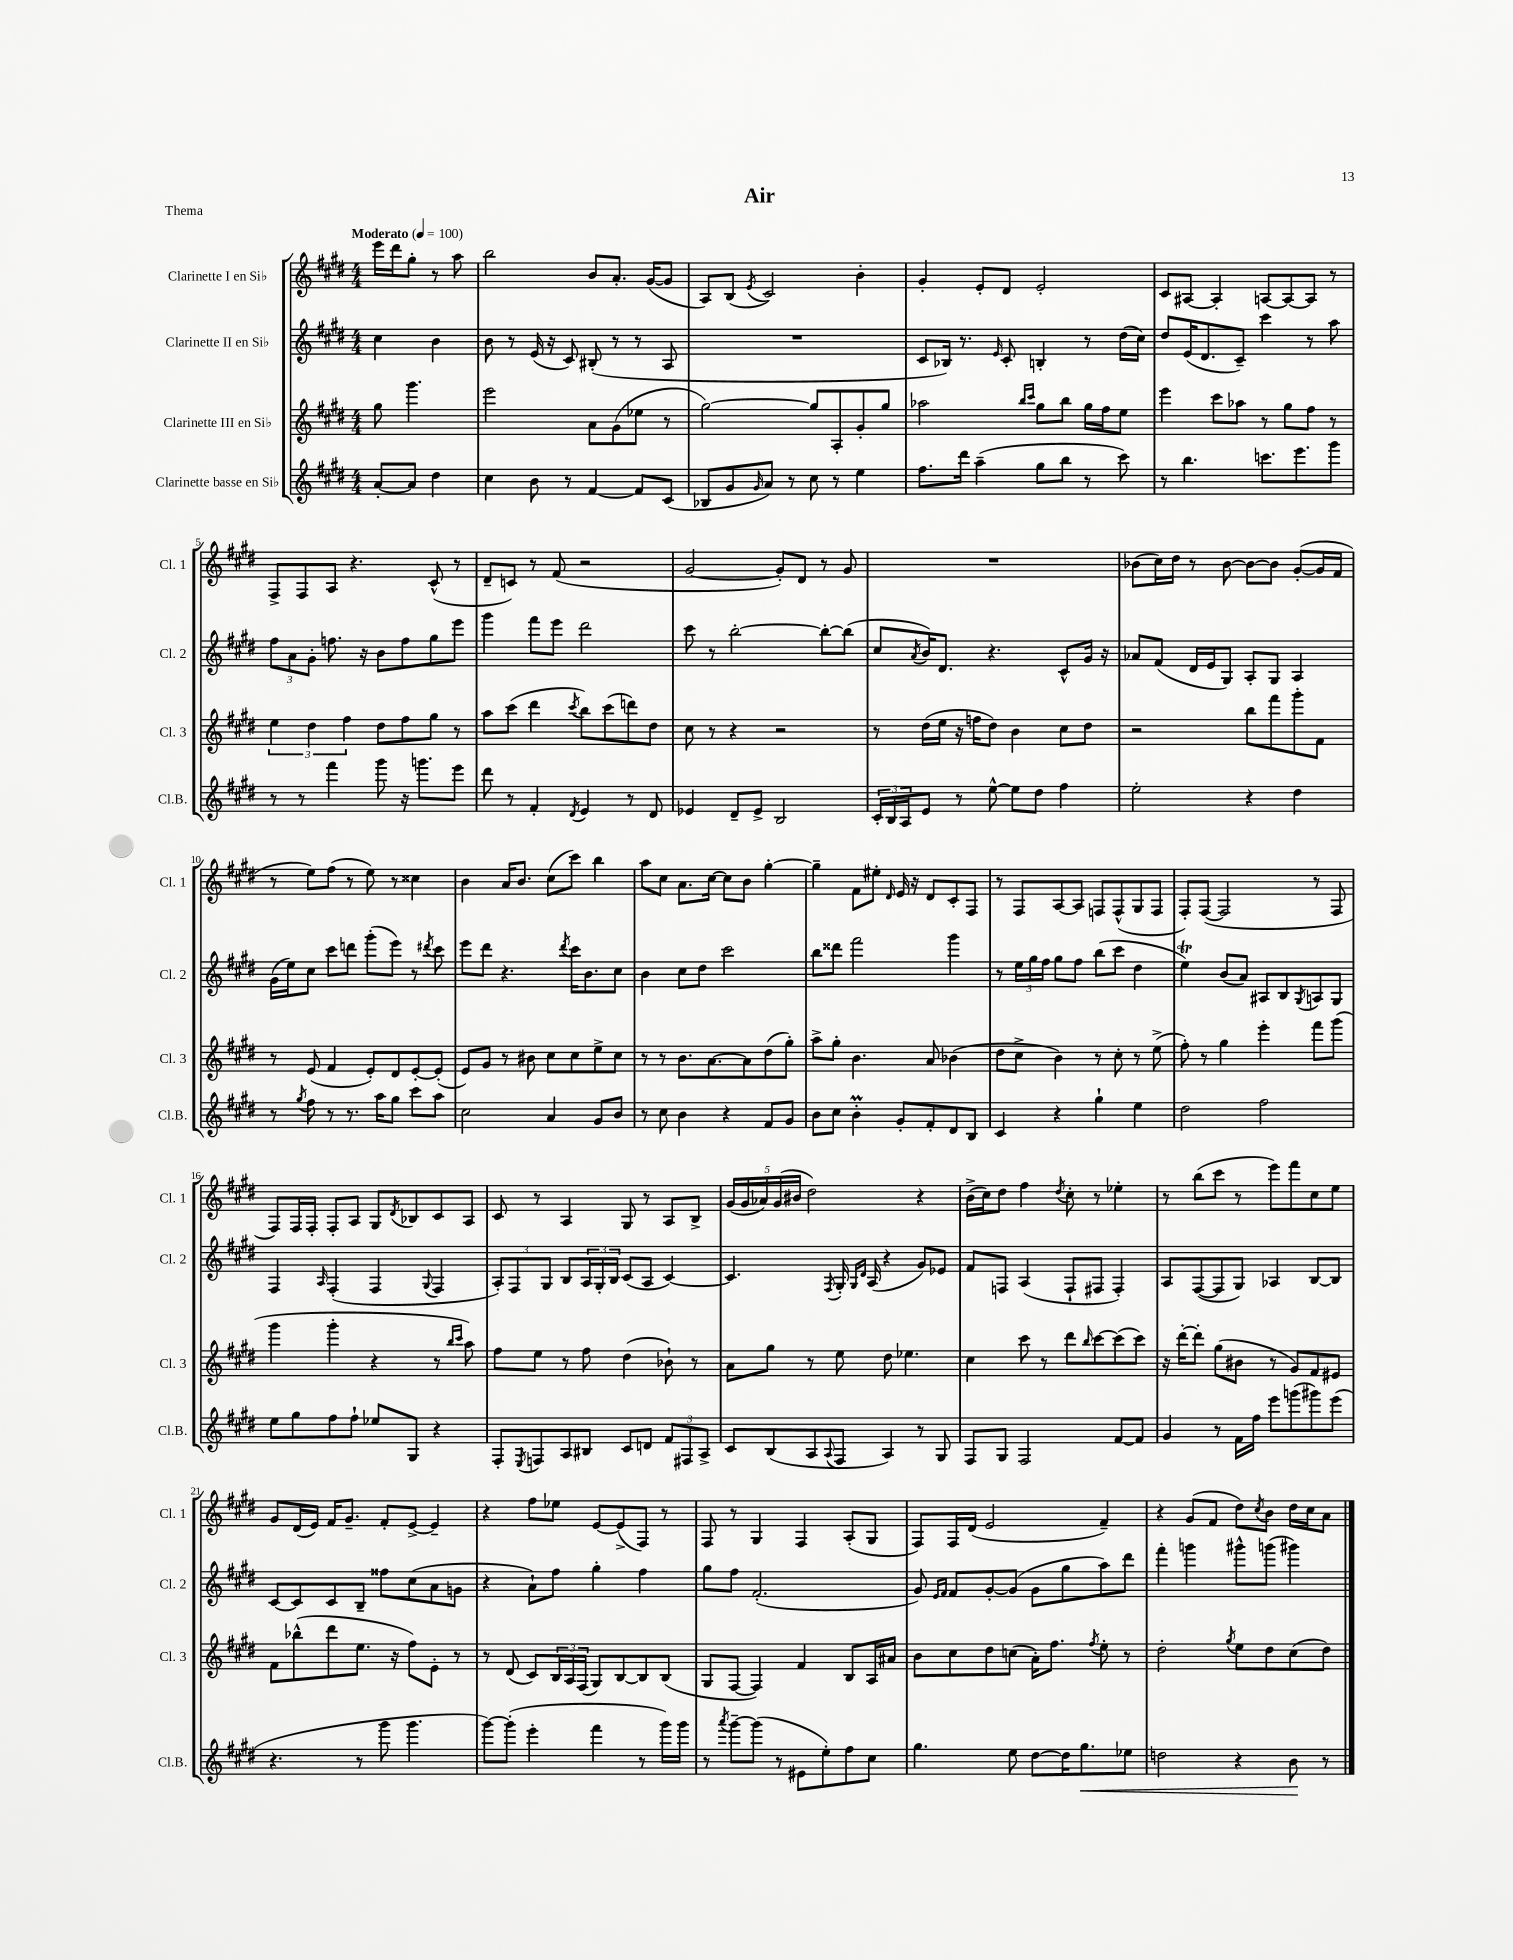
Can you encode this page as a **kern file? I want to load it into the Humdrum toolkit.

**kern	**dynam	**kern	**kern	**kern
*part4	*part4	*part3	*part2	*part1
*staff4	*staff4	*staff3	*staff2	*staff1
*I"Clarinette basse en Si♭	*	*I"Clarinette III en Si♭	*I"Clarinette II en Si♭	*I"Clarinette I en Si♭
*I'Cl.B.	*	*I'Cl. 3	*I'Cl. 2	*I'Cl. 1
*clefG2	*	*clefG2	*clefG2	*clefG2
*k[f#c#g#d#]	*	*k[f#c#g#d#]	*k[f#c#g#d#]	*k[f#c#g#d#]
*M4/4	*	*M4/4	*M4/4	*M4/4
*MM100	*	*MM100	*MM100	*MM100
=	=	=	=	=
!	!	!	!	!LO:TX:a:B:t=Moderato
[8a'/L	.	8gg#\	4cc#\	16eee\LL
.	.	.	.	16ddd#\J
8a/J]	.	4.ggg#\	.	8gg#'\J
4dd#\	.	.	4b\	8r
.	.	.	.	8aa\
=1	=1	=1	=1	=1
4cc#\	.	2eee\	8b\	2bb\
.	.	.	8r	.
8b\	.	.	(16e/	.
.	.	.	16r	.
8r	.	.	8c#/)	.
[4f#/	.	8a\L	(8B#X'/	8b/L
.	.	(8g#\	8r	8.a'/J
8f#/L]	.	8ee-X\J	8r	.
.	.	.	.	([16g#/KL
(8c#/J	.	8r	8A/	8g#/J]
=2	=2	=2	=2	=2
8B-X/L	.	[2gg#\)	1r	8A/L)
8g#/	.	.	.	(8B/J
16qqg#/	.	.	.	8qe/
8a/J)	.	.	.	2c#/)
8r	.	.	.	.
8cc#\	.	8gg#/L]	.	.
8r	.	8A'/	.	.
4ee\	.	8g#'/	.	4b'\
.	.	8gg#/J	.	.
=3	=3	=3	=3	=3
8.ff#\L	.	2aa-X\	8c#/L	4g#'/
.	.	.	16B-X/Jk)	.
16ddd#\Jk	.	.	8.r	.
(4aa~\	.	.	.	8e'/L
.	.	.	16qqe/	.
.	.	.	8c#'/	8d#/J
.	.	16qqbb/LL	.	.
.	.	16qqccc#/JJ	.	.
8gg#\L	.	8gg#\L	4Bn'/	2e'/
8bb\J	.	8bb\J	.	.
8r	.	16gg#\LL	8r	.
.	.	16ff#\J	.	.
8ccc#\)	.	8ee\J	(16dd#\LL	.
.	.	.	16cc#\JJ)	.
=4	=4	=4	=4	=4
8r	.	4eee\	8dd#/L	8c#/L
4.bb\	.	.	(16e/K	[8A#X/J
.	.	.	8.d#/	.
.	.	8ccc#\L	.	4A#'/]
.	.	8aa-X\J	8c#~/J)	.
8.cccn\L	.	8r	4ccc#\	[8An/L
.	.	8gg#\L	.	8A/_
8.eee\	.	.	.	.
.	.	8ff#\J	8r	8A/J]
8ggg#\J	.	8r	8aa\	8r
!!LO:LB:g=z
=5	=5	=5	=5	=5
8r	.	6ee\	12ff#\L	8F#^/L
.	.	.	12a\	.
8r	.	.	.	8F#/
.	.	6dd#\	12g#'\J	.
4fff#\	.	.	8.ffn\	8A/J
.	.	6ff#\	.	.
.	.	.	.	4.r
.	.	.	16r	.
8ggg#\	.	8dd#\L	8b\L	.
16r	.	8ff#\	8ff\	.
8.gggn\L	.	.	.	.
.	.	8gg#\J	8gg#\	(8c#^^/
8eee\J	.	8r	8eee\J	8r
=6	=6	=6	=6	=6
8ddd#\	.	8aa\L	4ggg#\	8d#~/L
8r	.	(8ccc#\J	.	8cn/J)
4f#'/	.	4ddd#\	8fff#\L	8r
.	.	.	8eee\J	(8f#/
8qd#/	.	8qccc#/	.	.
4e/	.	8bb\L)	2ddd#\	2r
.	.	(8ccc#\	.	.
8r	.	8dddn\)	.	.
8d#/	.	8dd#\J	.	.
=7	=7	=7	=7	=7
4e-X/	.	8cc#\	8ccc#\	[2g#/
.	.	8r	8r	.
8d#~/L	.	4r	[2bb'\	.
8e-^/J	.	.	.	.
2B/	.	2r	.	8g#'/L])
.	.	.	.	8d#/J
.	.	.	8bb'\L_	8r
.	.	.	(8bb\J]	8g#/
=8	=8	=8	=8	=8
24c#'/LL	.	8r	8cc#/L	1r
24B/	.	.	.	.
24A/J	.	.	.	.
.	.	.	8qa/	.
8e/J	.	(16dd#\LL	16b/K)	.
.	.	16ee\JJ	8.d#/J	.
8r	.	16r	.	.
.	.	16ffn\KL	.	.
[8ee^^\	.	8dd#\J)	4.r	.
8ee\L]	.	4b\	.	.
8dd#\J	.	.	.	.
4ff#\	.	8cc#\L	8c#^^/L	.
.	.	8dd#\J	16g#/Jk	.
.	.	.	16r	.
=9	=9	=9	=9	=9
2ee'\	.	2r	8a-X/L	(8b-X\L
.	.	.	(8f#/J	16cc#\L)
.	.	.	.	16dd#\JJ
.	.	.	16d#/LL	8r
.	.	.	16e/J	.
.	.	.	8G#/J)	[8b-\
4r	.	8bb\L	8A'/L	8b-\L_
.	.	8fff#\	8G#/J	8b-\J]
4dd#\	.	8ggg#'\	4A/	([8g#'/L
.	.	8f#\J	.	16g#/L]
.	.	.	.	16f#/JJ
!!LO:LB:g=z
=10	=10	=10	=10	=10
8r	.	8r	(16g#\LL	8r
.	.	.	16ee\J)	.
8qgg#/	.	.	.	.
8ff#\	.	(8e/	8cc#\J	8ee\L)
8r	.	4f#/	8ccc#\L	(8ff#\J
8.r	.	.	8dddn\J	8r
.	.	8e'/L)	(8ggg#'\L	8ee\)
16aa\KL	.	.	.	.
8gg#\J	.	8d#/	8eee\J)	8r
8ccc#\L	.	[8e'/	8r	4cc##X\
.	.	.	8qddd#X/	.
8aa\J	.	(8e'/J]	8ccc#\	.
=11	=11	=11	=11	=11
2cc#\	.	8e/L)	8eee\L	4b\
.	.	8g#/J	8ddd#\J	.
.	.	8r	4.r	16a/KL
.	.	.	.	8.b/J
.	.	8b#X\	.	.
4a/	.	8cc#\L	.	(8cc#\L
.	.	.	8qddd#/	.
.	.	8cc#\	16ccc#\KL	8ccc#\J)
.	.	.	8.b\	.
8g#/L	.	8ee^\	.	4bb\
8b/J	.	8cc#\J	8cc#\J	.
=12	=12	=12	=12	=12
8r	.	8r	4b\	8aa\L
8cc#\	.	8r	.	8cc#\J
4b\	.	8.b\L	8cc#\L	8.a\L
.	.	.	8dd#\J	.
.	.	[8.a\	.	[16cc#\Jk
4r	.	.	2ccc#\	8cc#\L]
.	.	8a\]	.	8b\J
8f#/L	.	(8dd#\	.	[4gg#'\
8g#/J	.	8gg#'\J)	.	.
=13	=13	=13	=13	=13
8b\L	.	8aa^\L	8bb\L	4gg#~\]
8cc#\J	.	8gg#'\J	8ddd##X\J	.
4bM'\	.	4.b\	2fff#\	8f#\L
.	.	.	.	8ee#X'\J
.	.	.	.	16qqd#/
8g#'/L	.	.	.	16e/
.	.	.	.	16r
8f#'/	.	8a/	.	8d#/L
8d#/	.	(4b-X\	4ggg#\	8c#'/
8B/J	.	.	.	8F#/J
=14	=14	=14	=14	=14
4c#/	.	8dd#\L	8r	8r
.	.	8cc#^\J	24ee\LL	8F#/L
.	.	.	24gg#\	.
.	.	.	24ff#\JJ	.
4r	.	4b\)	8gg#\L	[8A/
.	.	.	8ff#\J	8A/J]
4gg#`\	.	8r	(8bb\L	8Fn/L
.	.	8cc#'\	8ccc#\J	(8F^^/
4ee\	.	8r	4dd#\	8G#/
.	.	(8ee^\	.	8F/J
=15	=15	=15	=15	=15
2dd#\	.	8ff#'\)	4eeT\)	8F#'/L)
.	.	8r	.	([8F#/J
.	.	4gg#\	(8b/L	2F#/]
.	.	.	8a/J)	.
2ff#\	.	4eee'\	8A#X/L	.
.	.	.	8B/	.
.	.	.	8qG#/	.
.	.	8fff#\L	8An/	8r
.	.	(8ggg#\J	8G#/J	8F#/
!!LO:LB:g=z
=16	=16	=16	=16	=16
8ee\L	.	4ggg#\	4F#/	8F#/L)
8gg#\	.	.	.	16F#/L
.	.	.	.	16F#'/JJ
.	.	.	16qqA/	.
8ff#\	.	4ggg#'\	(4F#'/	8F#'/L
8ff#`\J	.	.	.	8A/J
8ee-X/L	.	4r	4F#/	8G#/L
.	.	.	.	8qd#/
8G#/J	.	.	.	8B-X/
.	.	.	8qqG#/	.
4r	.	8r	4F#/	8c#/
.	.	16qqbb/LL	.	.
.	.	16qqccc#/JJ	.	.
.	.	8aa\)	.	8A/J
=17	=17	=17	=17	=17
8F#'/L	.	8ff#\L	12A'/L)	8c#/
.	.	.	12F#/	.
8qE/	.	.	.	.
8Fn/	.	8ee\J	.	8r
.	.	.	12G#/J	.
8A/	.	8r	8B/L	4A/
8B#X/J	.	8ff#\	24A/L	.
.	.	.	24G#'/	.
.	.	.	24B/JJ	.
8c#/L	.	(4dd#\	(8c#/L	8G#/
8dn/J	.	.	8A/J	8r
12f#/L	.	8b-X`\)	[4c#/)	8A/L
12F#X/	.	.	.	.
.	.	8r	.	8B^/J
12A^/J	.	.	.	.
=18	=18	=18	=18	=18
8c#/L	.	8a\L	4.c#/]	(20g#/LL
.	.	.	.	20g#/
.	.	.	.	20a-X/)
(8B/	.	8gg#\J	.	.
.	.	.	.	(20g#/
.	.	.	.	20b#X/JJ
8A/	.	8r	.	2dd#\)
8qqA/	.	.	8qF#/	.
8F#/J	.	8ee\	16G#'/	.
.	.	.	16qqG#/LL	.
.	.	.	16qqd#/JJ	.
.	.	.	(16A/	.
4A/)	.	8dd#\	4r	.
.	.	4.ee-X\	.	.
8r	.	.	8g#/L)	4r
8G#/	.	.	8e-X/J	.
=19	=19	=19	=19	=19
8F#/L	.	4cc#\	8f#/L	(16b^\LL
.	.	.	.	16cc#\J)
8G#/J	.	.	8Fn/J	8dd#\J
2F#/	.	8ccc#\	(4A/	4ff#\
.	.	8r	.	.
.	.	.	.	8qdd#/
.	.	8ddd#\L	8F`/L	8cc#'\
.	.	16qqbb/	.	.
.	.	[8ccc#\	8F#X/J	8r
[8f#/L	.	(8ccc#\]	4F#'/)	4ee-X'\
8f#/J]	.	8ccc#\J)	.	.
=20	=20	=20	=20	=20
4g#/	.	16r	8A/L	8r
.	.	[16ddd#'\KL	.	.
.	.	8ddd#'\J]	([8F#/	(8bb\L
8r	.	(8gg#\L	8F#/]	8ccc#\J
16f#\LL	.	8b#X\J	8G#/J)	8r
16ff#\JJ	.	.	.	.
8eee\L	.	8r	4A-X/	8eee\L)
(8gggn\	.	8g#/L)	.	8fff#\
8ggg#X\)	.	8f#/	[8B/L	8cc#\
(8eee\J	.	8e#X/J	8B/J]	8ee\J
!!LO:LB:g=z
=21	=21	=21	=21	=21
4.r	.	8f#\L	[8c#/L	8g#/L
.	.	(8bb-X^^\	8c#/]	(16d#/L
.	.	.	.	16e/JJ)
.	.	8ddd#\	8c#/	16f#/KL
.	.	.	.	8.g#~/J
8r	.	8.ee\J	8B~/J	.
8ggg#\	.	.	8ff##X\L	8f#'/L
.	.	16r	.	.
4.ggg#\	.	8ff#\L)	(8cc#\	[8e^/J
.	.	8e'\J	8a\	4e~/]
.	.	8r	8gn\J	.
=22	=22	=22	=22	=22
[8ggg#\L)	.	8r	4r	4r
(8ggg#'\J]	.	(8d#/	.	.
4eee'\	.	8c#/L)	8a`\L)	8ff#\L
.	.	24B/L	8ff#\J	8ee-X\J
.	.	24A/	.	.
.	.	(24F#/JJ	.	.
4fff#\	.	8G#/L)	4gg#'\	[8e/L
.	.	[8B/	.	(8e^/]
8r	.	8B/]	4ff#\	8F#/J)
16ggg#\LL)	.	(8B/J	.	8r
16ggg#\JJ	.	.	.	.
=23	=23	=23	=23	=23
8r	.	8G#/L	8gg#\L	8F#/
8qaaa/	.	.	.	.
[8ggg#~\L	.	[8F#/J	8ff#\J	8r
(8ggg#\J]	.	4F#/])	(2.f#'/	4G#/
8r	.	.	.	.
8e#X\L	.	4f#/	.	4F#/
8ee'\)	.	.	.	.
8ff#\	.	8B/L	.	(8A'/L
8cc#\J	.	16A/L	.	8G#/J
.	.	16a#X/JJ	.	.
=24	=24	=24	=24	=24
4.gg#\	.	8b\L	8g#/)	8F#/L)
.	.	.	16qqe/LL	.
.	.	.	16qqf#/JJ	.
.	.	8cc#\	8f#/L	16F#/L
.	.	.	.	(16d#/JJ
.	.	8dd#\	[8g#'/	2e/
8ee\	.	(8ccn\J	(8g#/J]	.
[8dd#\L	.	16a'\KL)	8g#\L	.
.	.	8.ff#\J	.	.
16dd#\K]	.	.	8gg#\	.
!	!LO:HP:b	!	!	!
8.gg#\	<	.	.	.
.	.	8qff#/	.	.
.	.	8ee'\	8aa\)	4f#~/)
8ee-X\J	.	8r	8ddd#\J	.
=25	=25	=25	=25	=25
2ddn\	.	2dd#'\	4fff#'\	4r
.	.	.	4gggn\	(8g#/L
.	.	.	.	8f#/J
.	.	8qgg#/	.	.
4r	.	8ee\L	8ggg#X^^\L	8dd#\L)
.	.	.	.	8qcc#/
.	.	8dd#\	(8gggn\J	8b\J
8b\	.	(8cc#\	4ggg#X\)	16dd#\LL
.	.	.	.	16cc#\J
8r	[	8dd#\J)	.	8a\J
==	==	==	==	==
*-	*-	*-	*-	*-
